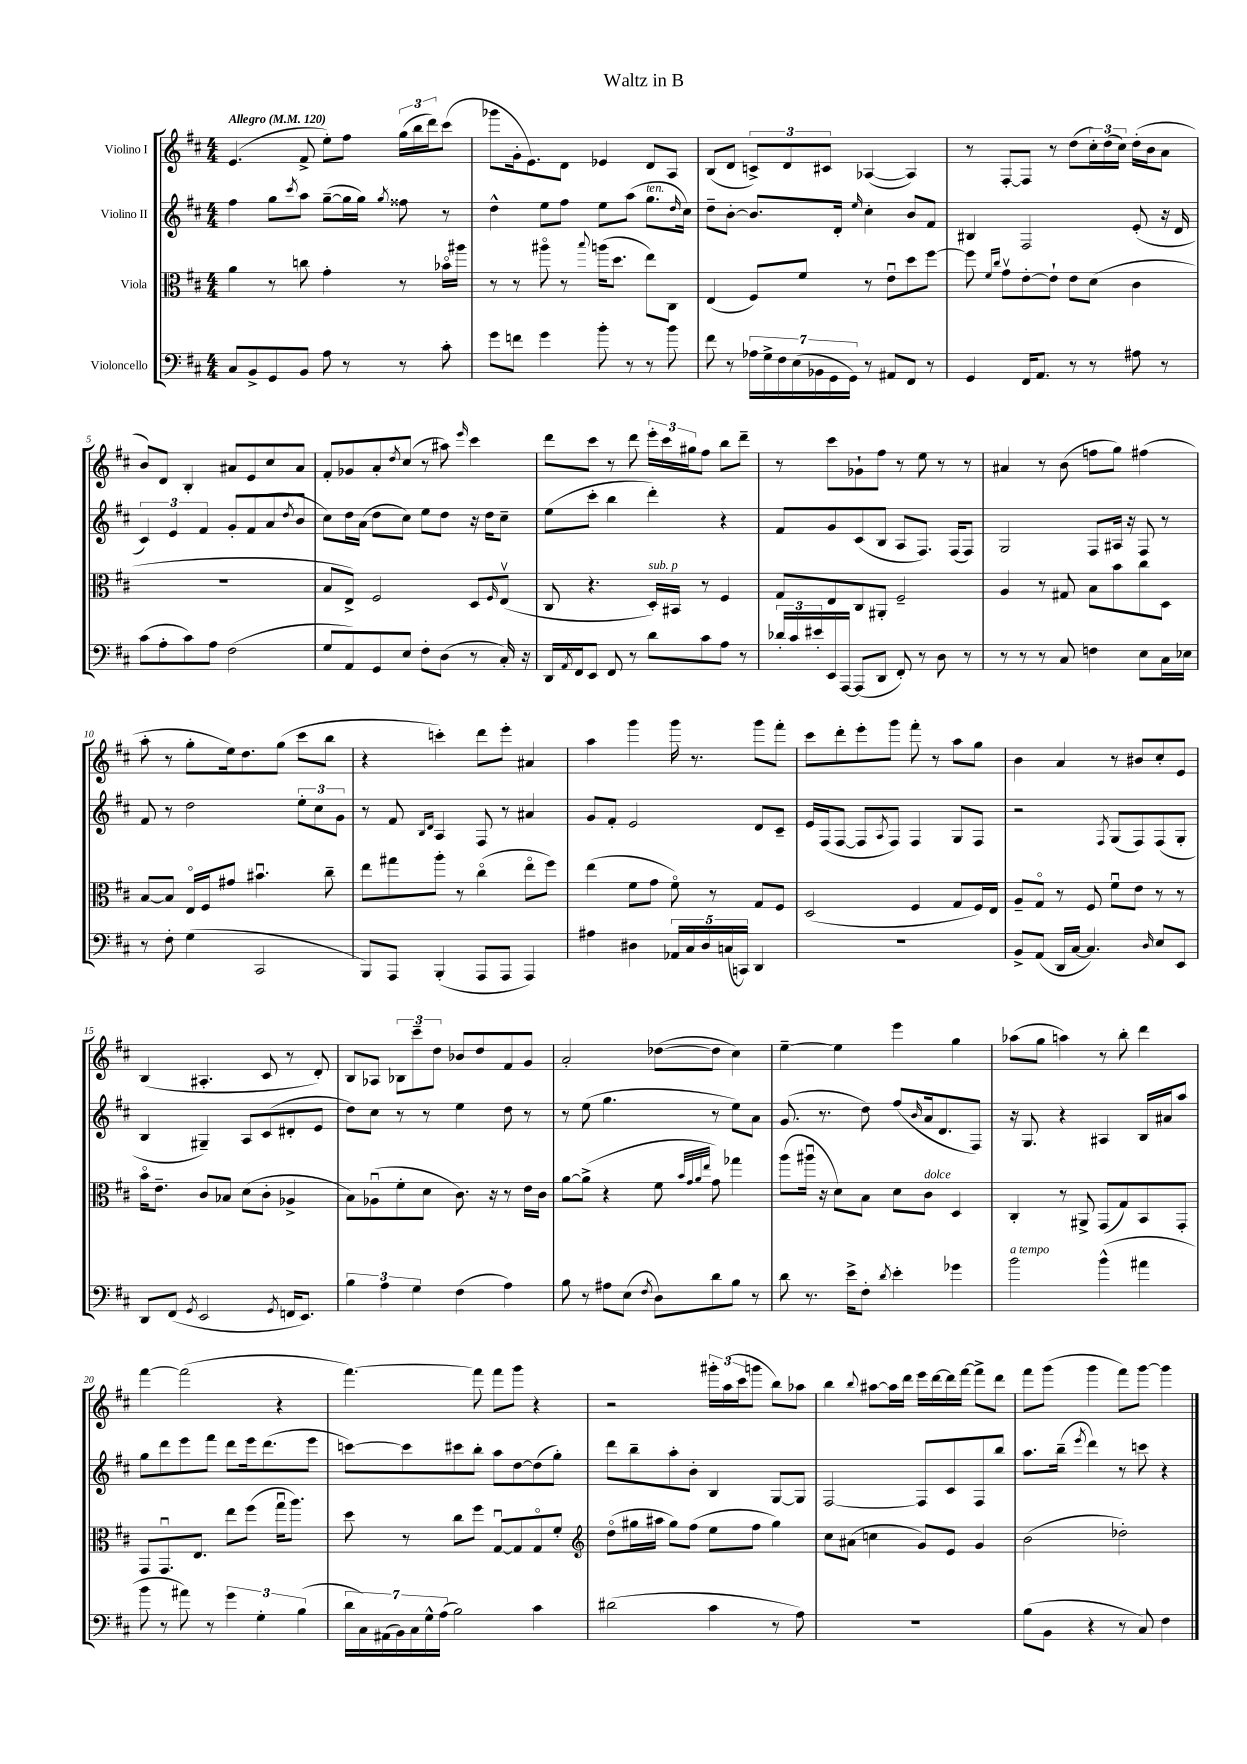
\header { title = "Waltz in B" }
<<
\new StaffGroup <<
\new Staff = "s0" \with { instrumentName = "Violino I" } {
    \clef treble \key d \major \numericTimeSignature \time 4/4 \tempo "Allegro" 4 = 120
    e'4.( fis'8-> e''8-.) fis''8 \tuplet 3/2 { g''16( b''16 d'''16) } cis'''8( |
    ges'''8 g'16-. e'8.) d'8 ees'4 d'8 a8 |
    b8( d'8 \tuplet 3/2 { c'8->) d'8 cis'8 } aes4~( aes4) |
    r8 fis8~-. fis8 r8 d''8( \tuplet 3/2 { cis''16-.) d''16( cis''16) } d''16-.( b'16 a'8 |
    b'8) d'8 b4-. ais'8 e'8 cis''8 ais'8 |
    fis'8-. ges'8 a'8-. \acciaccatura { d''8 } cis''8( r8 ais''8) \grace { e'''16 } cis'''4 |
    d'''8 cis'''8 r8 d'''8 \tuplet 3/2 { e'''16-. cis'''16 gis''16 } fis''8 b''8 d'''8-- |
    r8 cis'''8 ges'8-! fis''8 r8 e''8 r8 r8 |
    ais'4 r8 b'8( f''8 g''8) fis''4( |
    a''8-. r8 g''8-. e''16) d''8. g''8( cis'''8 b''8 |
    r4 c'''4-.) d'''8 e'''8-. ais'4 |
    a''4 g'''4 g'''16 r8. g'''8 fis'''8-. |
    cis'''8 d'''8-. e'''8-. g'''8 fis'''8-. r8 a''8 g''8 |
    b'4 a'4 r8 bis'8 cis''8-. e'8 |
    b4( ais4.-. cis'8 r8 d'8-.) |
    b8 aes8 \tuplet 3/2 { bes8 cis'''8-- d''8 } bes'8 d''8 fis'8 g'8 |
    a'2-. des''8~( des''8 cis''4) |
    e''4~-- e''4 e'''4 g''4 |
    aes''8( g''8 a''4) r8 b''8-. d'''4 |
    fis'''4~ fis'''2( r4 |
    fis'''4.~) fis'''8 fis'''8 g'''8 r4 |
    r2 \tuplet 3/2 { gis'''16-. a''16( cis'''16 } g'''8 b''8) aes''8 |
    b''4 \appoggiatura { b''8 } ais''8~ ais''16 d'''16 e'''16 d'''16~ d'''16 fis'''16~ fis'''8-> d'''8 |
    fis'''8 g'''8( g'''4 fis'''8) g'''8~ g'''4 \bar "|." |
}
\new Staff = "s1" \with { instrumentName = "Violino II" } {
    \clef treble \key d \major \numericTimeSignature \time 4/4
    fis''4 g''8 \acciaccatura { cis'''8 } a''8 g''8~--( g''16 g''16) \acciaccatura { g''8 } fisis''8 r8 |
    d''4-^ e''8 fis''8 e''8 a''8( g''8.^\markup { \italic "ten." } \grace { d''16 } cis''16) |
    d''8-- b'8~-. b'8. d'16-. \grace { e''16 } cis''4-. b'8 fis'8 |
    bis4 fis2 e'8-.( r16 d'16 |
    \tuplet 3/2 { cis'4) e'4 fis'4 } g'8-. fis'8( a'8 \acciaccatura { d''8 } b'8 |
    cis''8) d''16 a'16( d''8 cis''8) e''8 d''8 r16 d''16 cis''8-- |
    e''8( cis'''8-. b''4 d'''4-.) r4 |
    fis'8 g'8 cis'8( b8 a8 fis8.) fis16( fis8) |
    g2 fis8 ais16 r16 fis8 r8 |
    fis'8 r8 d''2 \tuplet 3/2 { e''8-. cis''8 g'8 } |
    r8 fis'8 \grace { b16 d'16 } a4 fis8 r8 ais'4 |
    g'8 fis'8-. e'2 d'8 cis'8-- |
    e'16 fis16( fis8~ fis8 \acciaccatura { a8 } fis8) fis4 g8 fis8 |
    r2 \acciaccatura { fis8 } g8( fis8) fis8( g8-. |
    b4 gis4--) a8 cis'8( dis'8-. e'8 |
    d''8) cis''8 r8 r8 e''4 d''8 r8 |
    r8 e''8( g''4. r8 e''8) a'8 |
    g'8.( r8. d''8) fis''8( \grace { b'16 } a'16 d'8. fis8) |
    r16 g8. r4 ais4 b16 ais'16 a''8 |
    g''8 d'''8 e'''8 fis'''8 d'''8 e'''16 d'''8.( e'''8 |
    c'''8~) c'''8 cis'''8 b''8-. a''8 d''8~ d''8( g''8-.) |
    d'''8 b''8-- a''8-. b'8-. b4 g8~ g8 |
    fis2~ fis8 cis'8 fis8 b''8 |
    a''8. b''16--( \acciaccatura { e'''8 } d'''4) r8 c'''8 r4 \bar "|." |
}
\new Staff = "s2" \with { instrumentName = "Viola" } {
    \clef alto \key d \major \numericTimeSignature \time 4/4
    a'4 r8 c''8 g'4-. r8 bes'16\flageolet ais''16 |
    r8 r8 ais''8\flageolet r8 \appoggiatura { b''8 } a''16( d''8. e''8) cis8 |
    e4( fis8) fis'8 r8 e'8\downbow d''8 fis''8~ |
    fis''8 \grace { fis'16 cis''16 } g'8\upbow e'8~-. e'8-! e'8 d'8( cis'4 |
    R1 |
    b8 e8->) fis2 d8 \grace { fis16 } e8\upbow( |
    cis8 r4. d16-.^\markup { \italic "sub. p" }) bis,16 r8 fis4 |
    g8 e8 cis8 ais,8-. fis2-- |
    a4 r8 gis8 b8 b'8 cis''8 d8 |
    b8~ b8 e16\flageolet fis16 gis'8 bis'4.\downbow cis''8-- |
    e''8 gis''8 a''8-. r8 cis''4\flageolet( e''8\flageolet fis''8) |
    e''4( fis'8 g'8 fis'8\flageolet) r8 g8 fis8 |
    d2( fis4 g8 fis16) e16 |
    a8-- g8\flageolet r8 fis8 fis'8\downbow e'8 r8 r8 |
    b'16\flageolet e'8.-- cis'8 bes8 d'8( cis'8-. aes4-> |
    b8) aes8\downbow( fis'8-. d'8 cis'8.) r16 r8 e'16 cis'16 |
    a'8~ a'8->( r4 fis'8 \grace { b'32 g'32 a'32 e''32 } g'8) ges''4 |
    a''8( ais''16\downbow r16 d'8) b8 d'8 cis'8^\markup { \italic "dolce" } d4 |
    cis4-. r8 ais,8-> g,8( g8) b,8 g,8-. |
    g,8 g,8.\downbow e8. e''8 fis''8( g''16\downbow a''8.) |
    d''8 r8 cis''8 fis''8 g8~\downbow g8 g8\flageolet fis'8-. |
    \clef treble d''8\flageolet( gis''16 ais''16 gis''8) fis''8( e''8 fis''8 gis''4) |
    cis''8 ais'8( c''4 g'8) e'8 g'4 |
    b'2( des''2-.) \bar "|." |
}
\new Staff = "s3" \with { instrumentName = "Violoncello" } {
    \clef bass \key d \major \numericTimeSignature \time 4/4
    cis8 b,8-> g,8 b,8 a8 r8 r8 cis'8-. |
    g'8 f'8 g'4 b'8-. r8 r8 b'8 |
    fis'8 r8 \tuplet 7/4 { aes16 g16-> fis16 e16( bes,16 g,16 g,16) } r8 ais,8 fis,8 r8 |
    g,4 fis,16 a,8. r8 r8 ais8 r8 |
    cis'8( a8-. cis'8) a8 fis2( |
    g8 a,8) g,8 e8 fis8-. d8( r8 cis16-.) r16 |
    d,16 \acciaccatura { a,8 } fis,16 e,8 fis,8 r8 d'8 cis'8 a8 r8 |
    \tuplet 3/2 { des'16-. cis'16 eis'16-. } e,16 a,,16~ a,,8( d,8 fis,8-.) r8 d8 r8 |
    r8 r8 r8 cis8 f4 e8 cis16 ees16 |
    r8 fis8-. g4( cis,2 |
    b,,8) a,,8 b,,4-.( a,,8 a,,8 a,,4) |
    ais4 dis4 \tuplet 5/4 { aes,16 cis16 dis16 c16( c,16) } d,4 |
    R1 |
    b,8-> a,8( d,16 cis16~ cis4.) \grace { d16 } e8 e,8 |
    d,8 fis,8( \acciaccatura { g,8 } e,2 \acciaccatura { g,8 } f,16 e,8.) |
    \tuplet 3/2 { b4 a4 g4 } fis4( a4) |
    b8 r8 ais8 e8( \acciaccatura { fis8 } d8) d'8 b8 r8 |
    d'8 r8. e'16-> fis8-. \acciaccatura { d'8 } e'4-. ges'4 |
    b'2^\markup { \italic "a tempo" } b'4-^( ais'4 |
    b'8 r8 ais'8) r8 \tuplet 3/2 { g'4 g4-. b4( } |
    \tuplet 7/4 { d'16 cis16) ais,16( b,16) cis16 g16-^ a16( } b2) cis'4 |
    dis'2( cis'4 r8 a8) |
    R1 |
    b8( b,8 r4 r8 cis8) fis4 \bar "|." |
}
>>
>>
